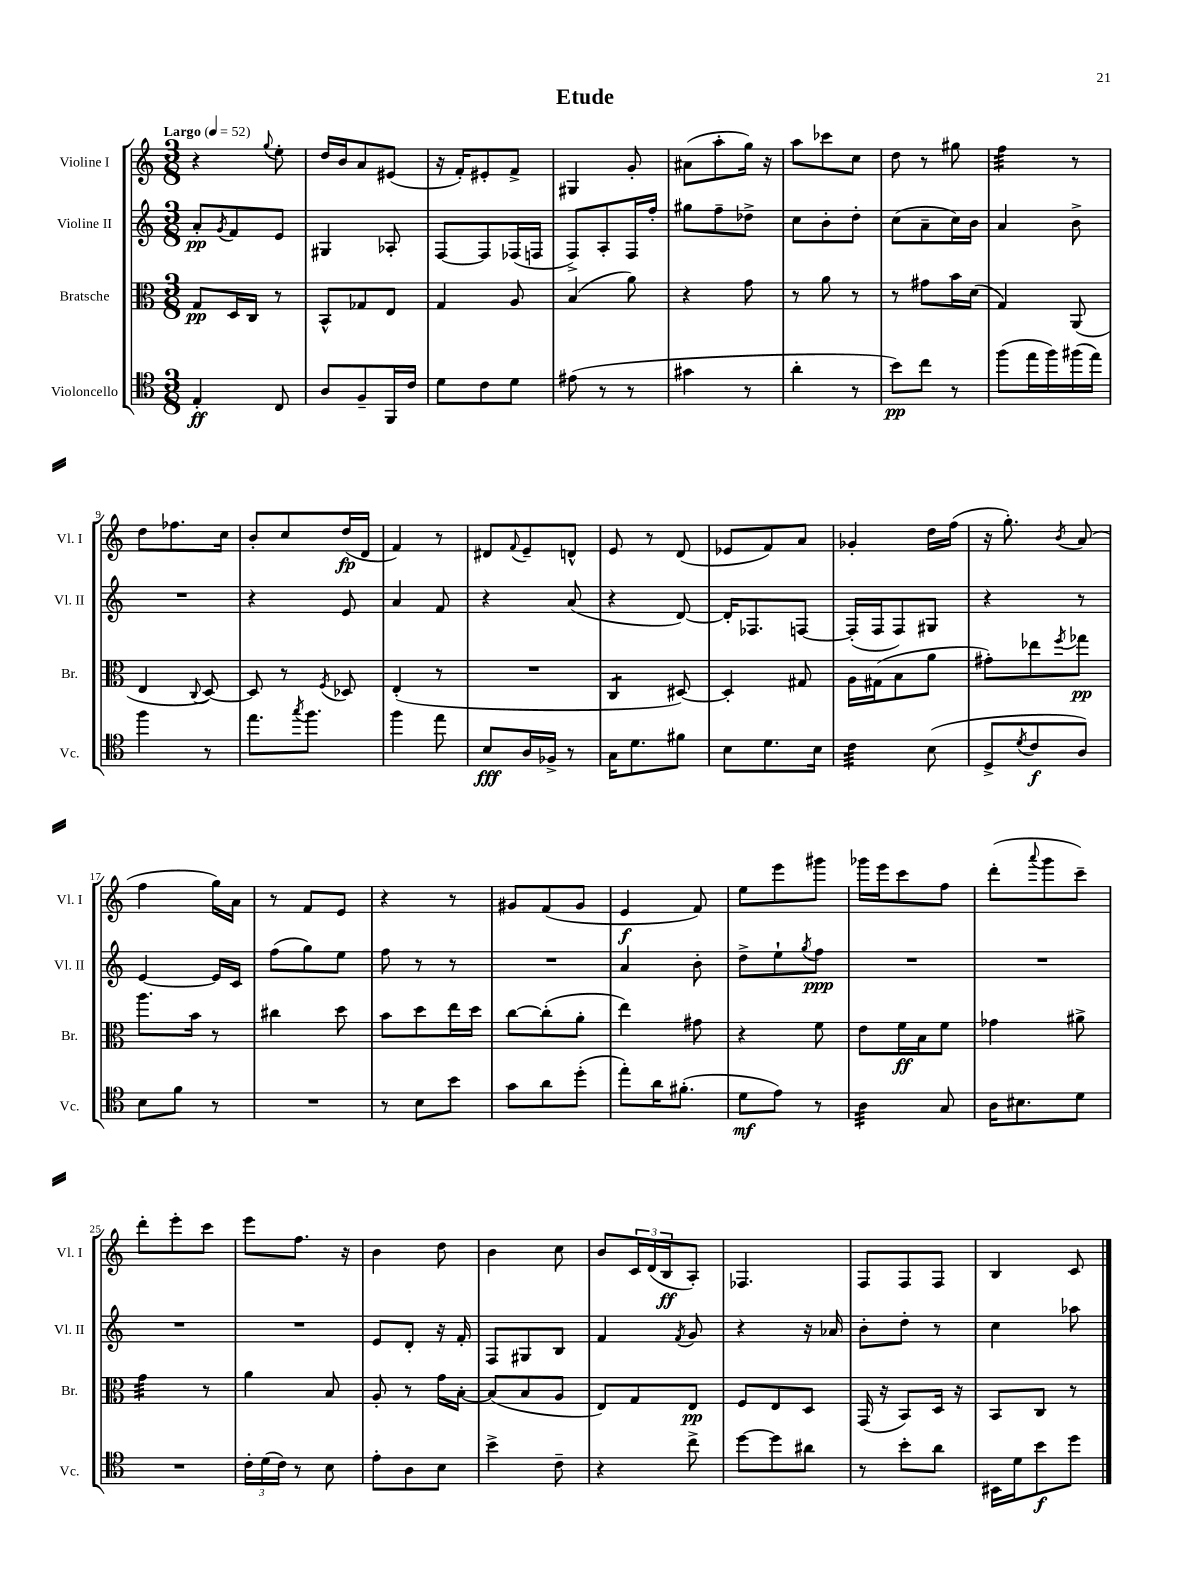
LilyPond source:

\header { title = "Etude" }
<<
\new StaffGroup <<
\new Staff = "s0" \with { instrumentName = "Violine I" shortInstrumentName = "Vl. I" } {
    \clef treble \key c \major \numericTimeSignature \time 3/8 \tempo "Largo" 4 = 52
    r4 \appoggiatura { g''8 } e''8-. |
    d''16 b'16 a'8 eis'8( |
    r16 f'16-.) eis'8-. f'8-> |
    gis4 g'8-. |
    ais'8( a''8-. g''16) r16 |
    a''8 ces'''8 c''8 |
    d''8 r8 gis''8 |
    f''4:32 r8 |
    d''8 fes''8. c''16 |
    b'8-. c''8 d''16\fp( d'16 |
    f'4) r8 |
    dis'8 \appoggiatura { f'8 } e'8-- d'8-^ |
    e'8 r8 d'8( |
    ees'8 f'8) a'8 |
    ges'4-. d''16 f''16( |
    r16 g''8.-.) \acciaccatura { b'8 } a'8( |
    f''4 g''16) a'16 |
    r8 f'8 e'8 |
    r4 r8 |
    gis'8 f'8( gis'8 |
    e'4\f f'8) |
    e''8 e'''8 gis'''8 |
    ges'''16 e'''16 c'''8 f''8 |
    d'''8-.( \appoggiatura { a'''8 } g'''8 c'''8--) |
    d'''8-. e'''8-. c'''8 |
    e'''8 f''8. r16 |
    b'4 d''8 |
    b'4 c''8 |
    b'8 \tuplet 3/2 { c'16 d'16( b16\ff } a8-.) |
    fes4. |
    f8 f8 f8 |
    b4 c'8 \bar "|." |
}
\new Staff = "s1" \with { instrumentName = "Violine II" shortInstrumentName = "Vl. II" } {
    \clef treble \key c \major \numericTimeSignature \time 3/8
    a'8-.\pp \acciaccatura { g'8 } f'8 e'8 |
    gis4 aes8-. |
    f8~ f8 fes16( f16 |
    f8->) a8-. f16 f''16-. |
    gis''8 f''8-- des''8-> |
    c''8 b'8-. d''8-. |
    c''8( a'8-- c''16) b'16 |
    a'4 b'8-> |
    R4. |
    r4 e'8 |
    a'4 f'8 |
    r4 a'8( |
    r4 d'8~) |
    d'16-. fes8. f8~ |
    f16-.( f16 f8) gis8 |
    r4 r8 |
    e'4~ e'16 c'16 |
    f''8( g''8) e''8 |
    f''8 r8 r8 |
    R4. |
    a'4 b'8-. |
    d''8-> e''8-! \acciaccatura { g''8 } f''8\ppp |
    R4. |
    R4. |
    R4. |
    R4. |
    e'8 d'8-. r16 f'16-. |
    f8 gis8 b8 |
    f'4 \acciaccatura { f'8 } g'8 |
    r4 r16 aes'16 |
    b'8-. d''8-. r8 |
    c''4 aes''8 \bar "|." |
}
\new Staff = "s2" \with { instrumentName = "Bratsche" shortInstrumentName = "Br." } {
    \clef alto \key c \major \numericTimeSignature \time 3/8
    g8\pp d16 c16 r8 |
    b,8-^ ges8 e8 |
    g4 a8 |
    b4( a'8) |
    r4 g'8 |
    r8 a'8 r8 |
    r8 gis'8 b'16 d'16( |
    g4) a,8( |
    e4 \appoggiatura { c8 } d8~) |
    d8 r8 \acciaccatura { f8 } des8 |
    e4-.( r8 |
    R4. |
    c4:8 dis8~) |
    dis4-. gis8 |
    a16 gis16( b8 a'8 |
    gis'8-.) ees''8 \acciaccatura { f''8 } ges''8\pp |
    a''8. b'16 r8 |
    cis''4 d''8 |
    b'8 d''8 e''16 d''16 |
    c''8~ c''8-.( a'8-. |
    e''4) gis'8 |
    r4 f'8 |
    e'8 f'16\ff b16 f'8 |
    ges'4 ais'8-> |
    g'4:32 r8 |
    a'4 b8 |
    a8-. r8 g'16 b16~-. |
    b8( b8 a8 |
    e8) g8 e8\pp |
    f8 e8 d8 |
    g,16( r16 b,8) d16 r16 |
    b,8 c8 r8 \bar "|." |
}
\new Staff = "s3" \with { instrumentName = "Violoncello" shortInstrumentName = "Vc." } {
    \clef tenor \key c \major \numericTimeSignature \time 3/8
    e4-.\ff c8 |
    a8 f8-- f,16 c'16 |
    d'8 c'8 d'8 |
    eis'8( r8 r8 |
    gis'4 r8 |
    a'4-. r8 |
    b'8\pp) c''8 r8 |
    f''8( e''16 f''16) fis''16( e''16) |
    f''4 r8 |
    e''8. \acciaccatura { g''8 } f''8. |
    f''4 e''8 |
    b8\fff a16 fes16-> r8 |
    g16 d'8. fis'8 |
    b8 d'8. b16 |
    c'4:32 b8( |
    d8-> \acciaccatura { d'8 } c'8\f a8) |
    b8 f'8 r8 |
    R4. |
    r8 b8 b'8 |
    g'8 a'8 d''8-.( |
    e''8-.) a'16 fis'8.-.( |
    d'8\mf e'8) r8 |
    a4:32 g8 |
    a16 bis8. d'8 |
    R4. |
    \tuplet 3/2 { c'16-. d'16( c'16) } r8 b8 |
    e'8-. a8 b8 |
    b'4-> c'8-- |
    r4 c''8-> |
    d''8~ d''8 ais'8 |
    r8 b'8-. a'8 |
    bis,16 d'16 b'8\f d''8 \bar "|." |
}
>>
>>
